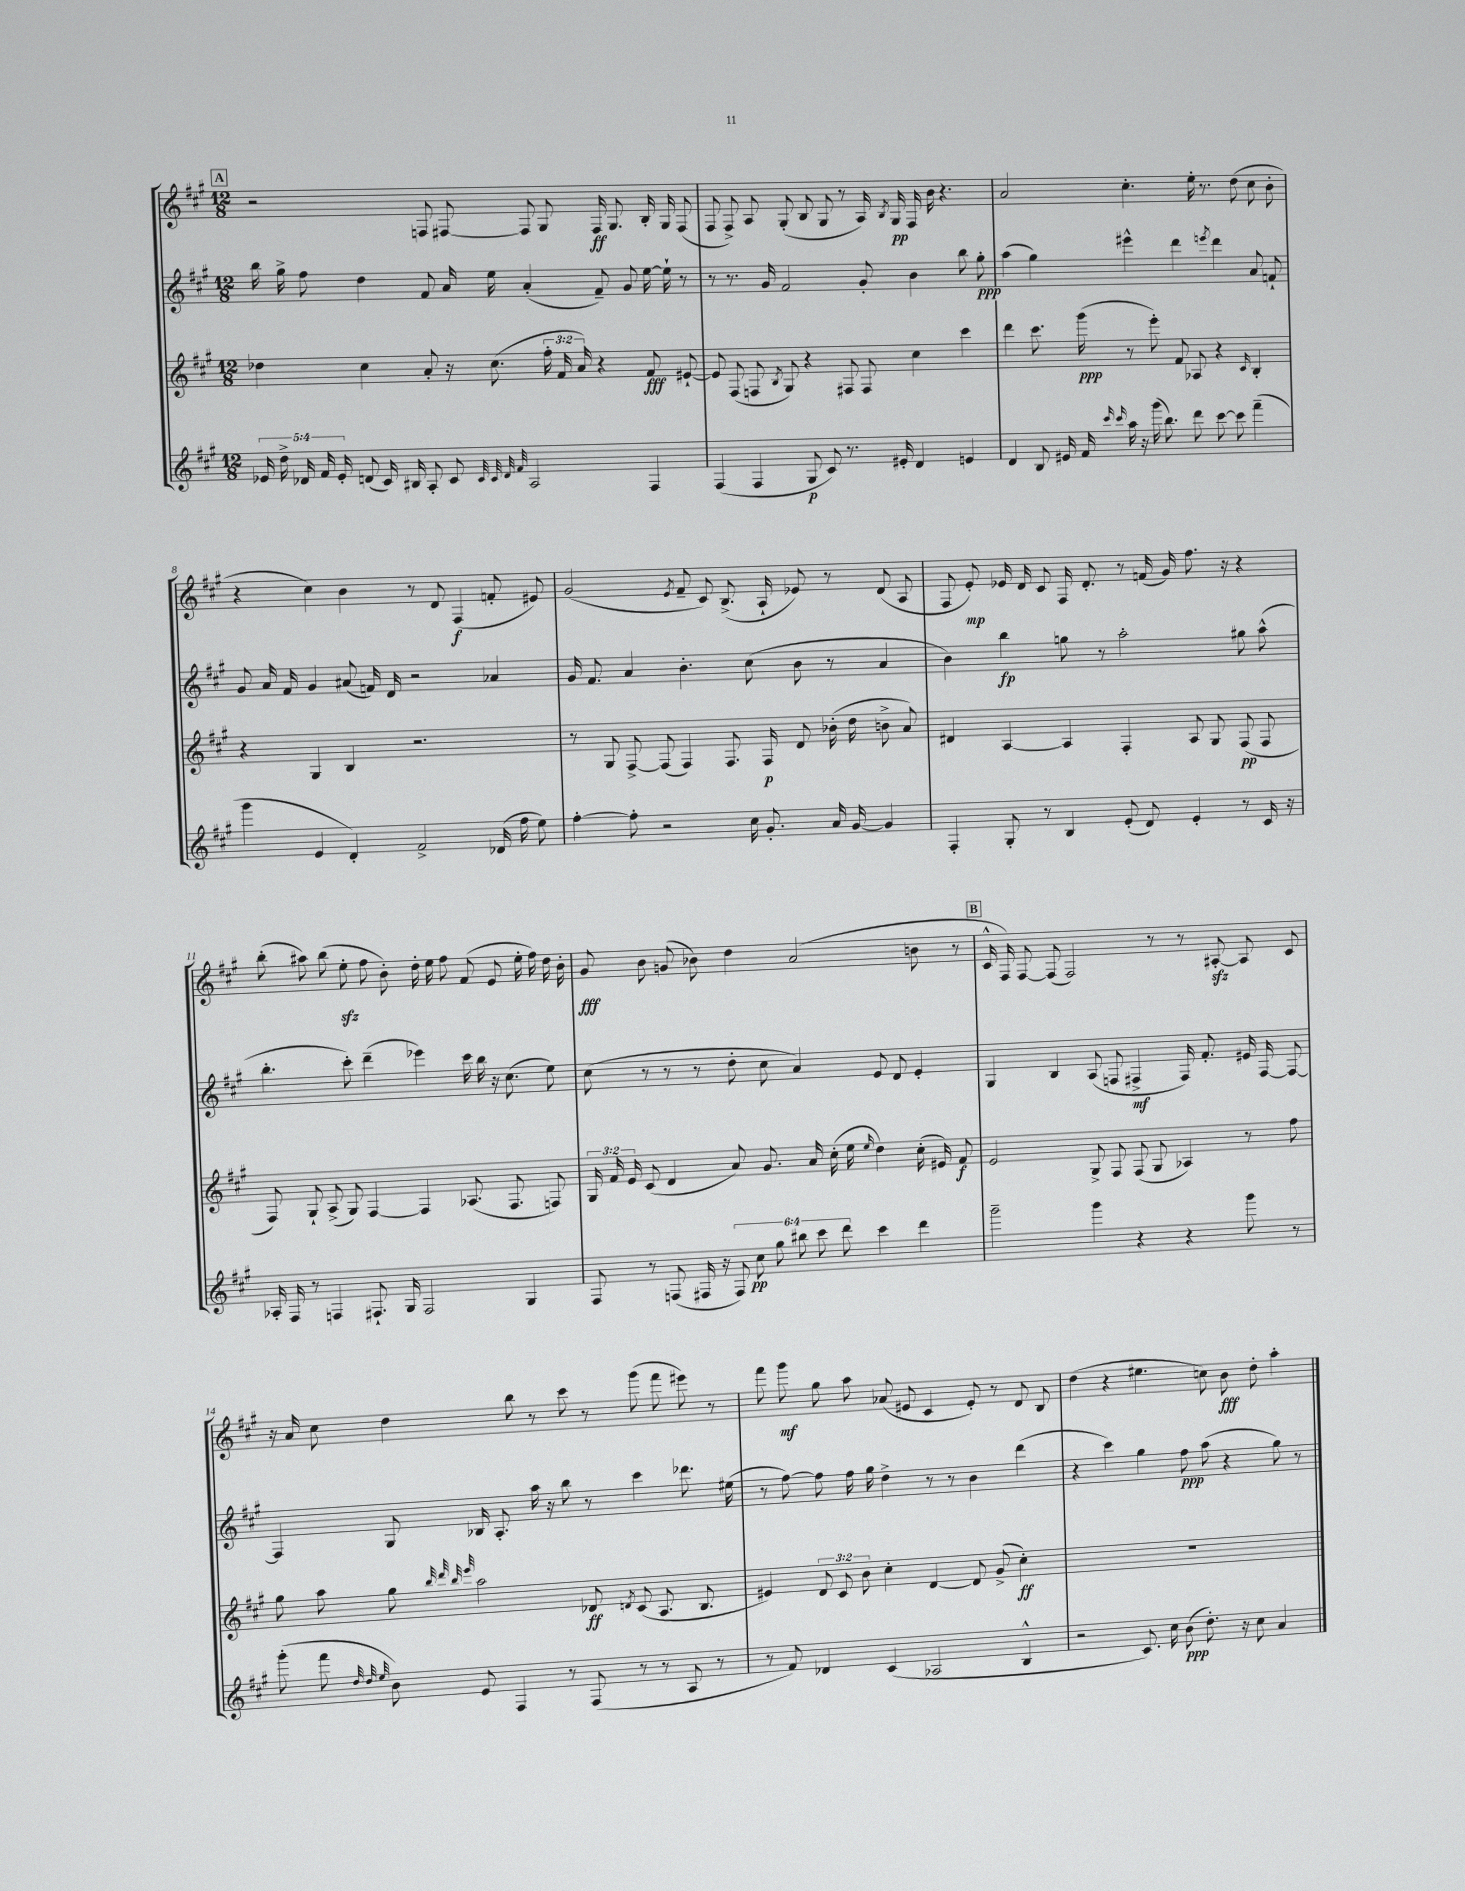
<<
\new StaffGroup <<
\new Staff = "s0" {
    \clef treble \key a \major \numericTimeSignature \time 12/8
    \autoBeamOff \mark \markup { \box "A" } r2 f8 fis8~ fis8 gis8 fis16\ff gis8. b16-. gis16 fis8( |
    fis8 fis8->) a8 gis8-.( b8 gis8 r8 a16) \acciaccatura { b8 } gis16\pp fis16 b'16 r4. |
    a'2 cis''4.-. e''16-. r8. d''8( cis''8 b'8-. |
    r4 cis''4) b'4 r8 d'8 fis4\f( f'8-. eis'8) |
    gis'2( \acciaccatura { e'8 } fis'8-- cis'8) b8.->( a16-! ees'8) r8 d'8( a8 |
    fis8 e'8-.\mp) ees'16 d'16 cis'8 fis16 d'8.-. r8 f'16( gis'16) fis''8. r16 r4 |
    b''8-.( ais''8) b''8( e''8-.\sfz fis''8 b'8-.) d''16-. e''16 fis''8 fis'8( e'8 e''16-. fis''16) d''16 b'16-. |
    gis'8\fff b'8 g'8( bes'8) d''4 a'2( b'8 r8 |
    \mark \markup { \box "B" } cis'16-^ fis16) fis8~ fis8( fis2) r8 r8 ais8~-.\sfz ais8 cis'8 |
    r16 a'16 cis''8 d''4 b''8 r8 cis'''8 r8 gis'''8( fis'''8 eis'''8) r8 |
    fis'''8 gis'''8\mf gis''8 a''8 aes'8( eis'8 cis'4 eis'8-.) r8 d'8 b8 |
    d''4( r4 eis''4. c''8) b'8\fff d''8-. a''4-. \bar "|." |
}
\new Staff = "s1" {
    \clef treble \key a \major \numericTimeSignature \time 12/8
    \autoBeamOff \mark \markup { \box "A" } b''16 gis''16-> fis''8 d''4 fis'8 a'16 e''16 a'4-.( fis'8--) gis'8 e''16~ e''16-! r8 |
    r8 r8. gis'16 fis'2 gis'8-. b'4 b''8 gis''8-.\ppp |
    a''4( gis''4) eis'''4-^ d'''4 \acciaccatura { e'''8 } d'''4 a'8 f'8-! |
    gis'8 a'16 fis'16 gis'4 ais'8( f'16) d'16 r2 aes'4 |
    gis'16 fis'8. a'4 b'4.-. cis''8( b'8 r8 a'4 |
    b'4) b''4\fp g''8 r8 a''2-. gis''8 a''8-^( |
    b''4.-. cis'''8-.) d'''4--( ees'''4) cis'''16 b''16 r16 cis''8.( e''8) |
    cis''8( r8 r8 r8 d''8-. cis''8 a'4) e'8 d'8 e'4-. |
    \mark \markup { \box "B" } gis4 b4 a8( f8 fis4->\mf fis16) fis'8.-. eis'16 fis16~ fis8~ |
    fis4 gis8 bes16 a8.-. a''16 r16 b''8 r8 cis'''4 des'''8. eis''16( |
    r8 fis''8~) fis''8 fis''16 gis''16 d''4-> r8 r8 b'4 d'''4( |
    r4 cis'''4) gis''4 fis''8\ppp a''8( r4 gis''8) r8 \bar "|." |
}
\new Staff = "s2" {
    \clef treble \key a \major \numericTimeSignature \time 12/8 \override Staff.TupletNumber.text = #tuplet-number::calc-fraction-text
    \autoBeamOff \mark \markup { \box "A" } des''4 cis''4 a'8-. r16 cis''8.( \tuplet 3/2 { fis''16-. fis'16 a'16) } r4 fis'8\fff eis'8~-! |
    eis'8 fis8( f8 \acciaccatura { b8 } gis8) r4 fis8 fis8 cis''4 cis'''4 |
    d'''4 cis'''8. gis'''16\ppp( r8 e'''8-.) fis'8 aes8 r4 \grace { cis'16 } b4-. |
    r4 gis4 b4 r2. |
    r8 gis8 fis8~-> fis8( fis4) fis8. fis16\p d'8 bes'16-.( d''16 b'8-> a'8) |
    dis'4 a4~ a4 fis4-. a8 gis8 fis8\pp( fis8 |
    fis8) gis8-! a8->( gis8) fis4~ fis4 aes8.( fis8. f8) |
    \tuplet 3/2 { gis16 fis'16 e'16 } cis'8( d'4 a'8) gis'8. a'16 cis''16-.( e''16 \grace { e''16 } d''4) cis''16-.( eis'16) fis'8\f |
    \mark \markup { \box "B" } e'2 gis8-> fis8 fis8( gis8 aes4) r8 fis''8 |
    gis''8 a''8 gis''8 \grace { b''32 d'''32 b''32 e'''32 } a''2 des'8\ff \acciaccatura { d'8 } cis'8( a8. b8. |
    eis'4) \tuplet 3/2 { d'8 cis'8 b'8 } cis''4-. d'4~ d'8 gis'8->( cis''4-.\ff) |
    R1. \bar "|." |
}
\new Staff = "s3" {
    \clef treble \key a \major \numericTimeSignature \time 12/8 \override Staff.TupletNumber.text = #tuplet-number::calc-fraction-text
    \autoBeamOff \mark \markup { \box "A" } \tuplet 5/4 { ees'16 d''16-> des'16 fis'16 ees'16-. } d'8( cis'16) bis16 a8-. cis'8 \grace { cis'32 cis'32 d'32 fis'32 } a2 fis4 |
    fis4( fis4 gis8\p cis'8) r8. eis'16-. d'4 e'4 |
    d'4 b8 eis'16 fis'16 \grace { cis'''16 cis'''16 } a''16 r16 gis'''16( b''8.) d'''8 cis'''8~ cis'''8 fis'''4--( |
    gis'''4 e'4 d'4-.) fis'2-> des'16( fis''16 e''8) |
    fis''4~-. fis''8-. r2 cis''16 gis'8.-. a'16 gis'16~ gis'4 |
    fis4-. gis8-. r8 b4 e'8-.( d'8) e'4-. r8 cis'16 r16 |
    aes16-. fis16 r8 f4 fis8.-! gis16 fis2 gis4 |
    fis8 r8 f8( fis16 r16 \tuplet 6/4 { fis8) cis''8\pp gis''8 bis''8 cis'''8 d'''8 } cis'''4 d'''4 |
    \mark \markup { \box "B" } gis'''2-- gis'''4 r4 r4 gis'''8 r8 |
    gis'''8-.( fis'''8 \grace { d''32 d''32 e''32 } b'8) e'8 fis4 r8 fis8( r8 r8 a8 r8 |
    r8 fis'8) des'4 cis'4( aes2 b4-^ |
    r2 cis'8.) cis''16 b'8\ppp( d''8.-.) r16 cis''8 a'4 \bar "|." |
}
>>
>>
\layout { \context { \Score currentBarNumber = #5 } }
